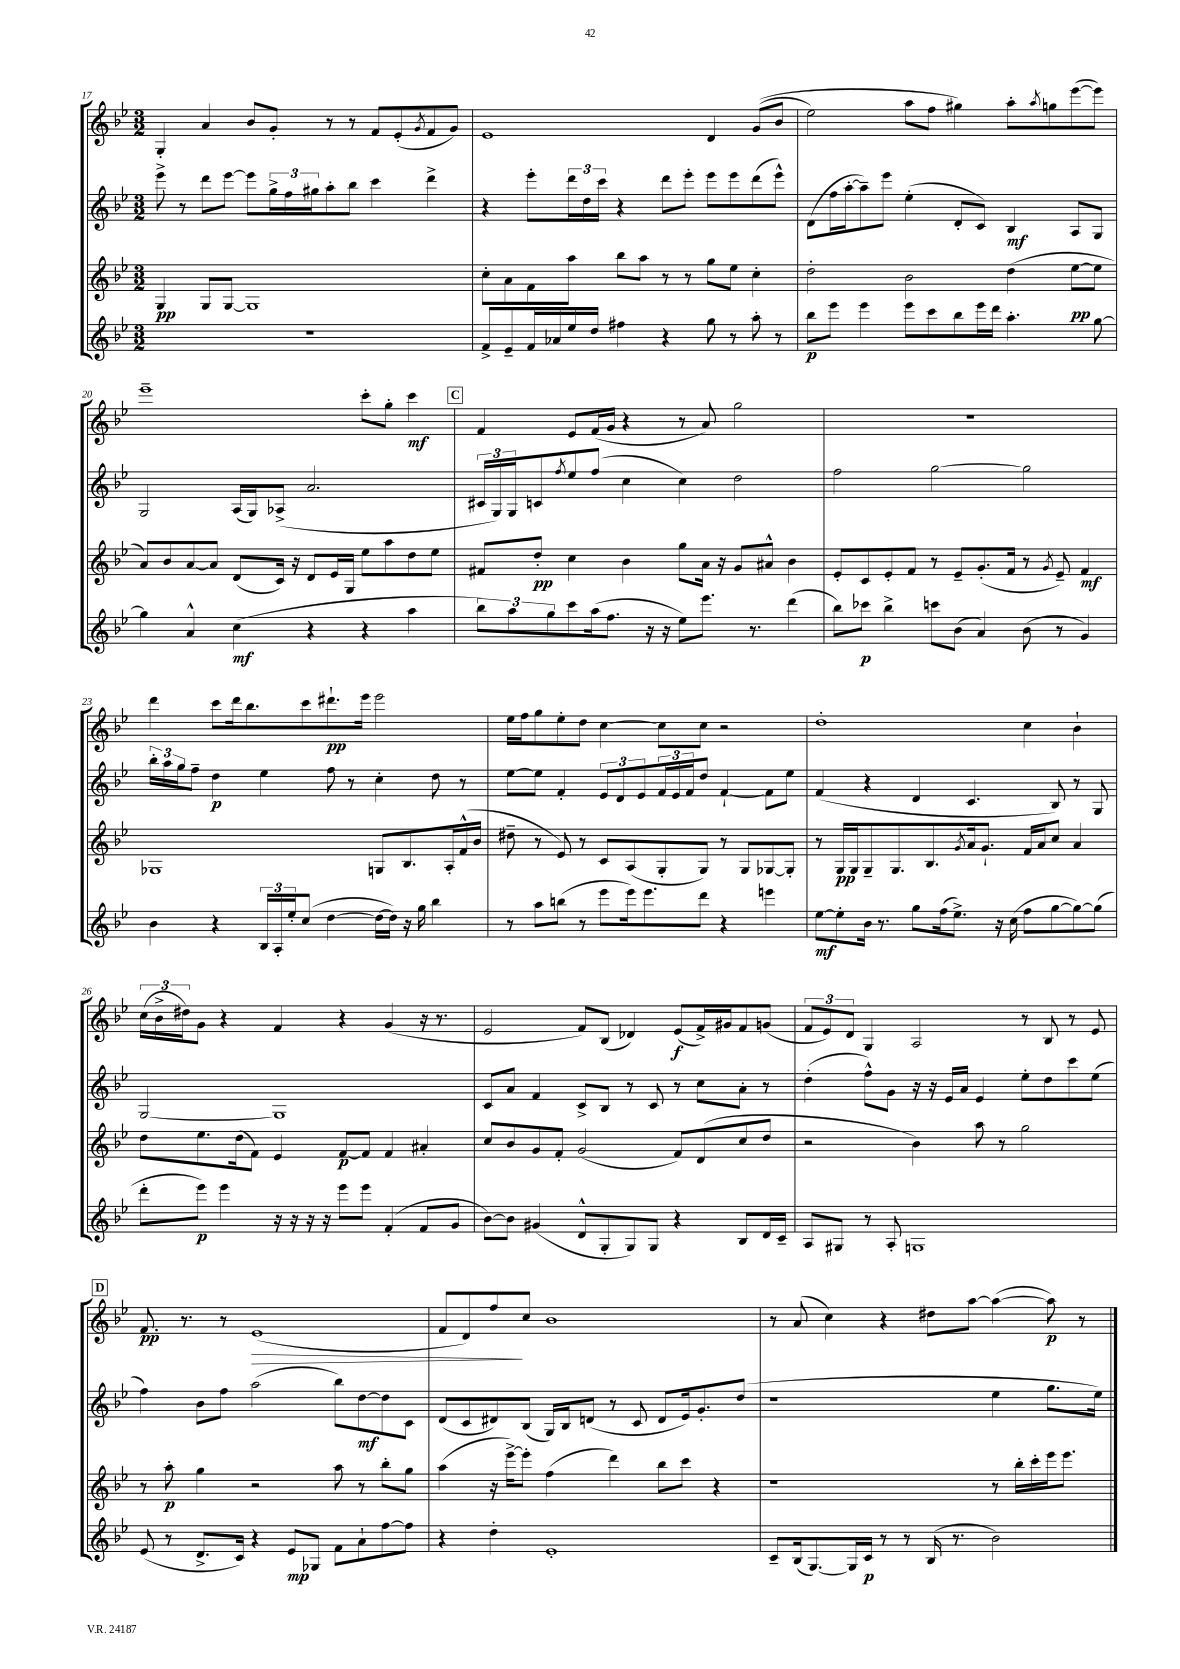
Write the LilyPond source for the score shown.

<<
\new StaffGroup <<
\new Staff = "s0" {
    \clef treble \key bes \major \numericTimeSignature \time 3/2
    g4-. a'4 bes'8 g'8-. r8 r8 f'8 ees'8-.( \acciaccatura { g'8 } f'8 g'8) |
    ees'1 d'4 g'8(\( bes'8 |
    ees''2) a''8 f''8 gis''4\) a''8-. \acciaccatura { a''8 } g''8 ees'''8~( ees'''8) |
    ees'''1-- c'''8-. g''8-. c'''4\mf |
    \mark \markup { \box "C" } f'4 ees'8 f'16( g'16 r4 r8 a'8) g''2 |
    R1. |
    d'''4 c'''8 d'''16 bes''8. c'''8 dis'''8.-!\pp ees'''16 ees'''2 |
    ees''16 f''16 g''8 ees''8-. d''8 c''4~ c''8 c''8 r2 |
    d''1-. c''4 bes'4-! |
    \tuplet 3/2 { c''16( bes'16-> dis''16) } g'8 r4 f'4 r4 g'4( r16 r8. |
    ees'2 f'8) bes8( des'4) ees'8\f( f'16->) gis'16 f'8 g'8( |
    \tuplet 3/2 { f'8 ees'8) d'8 } g4 a2 r8 bes8 r8 ees'8 |
    \mark \markup { \box "D" } f'8.\pp r8. r8 ees'1\>( |
    f'8 d'8) f''8\! c''8 bes'1 |
    r8 a'8( c''4) r4 dis''8 a''8~ a''4~( a''8\p) r8 \bar "|." |
}
\new Staff = "s1" {
    \clef treble \key bes \major \numericTimeSignature \time 3/2
    ees'''8-> r8 d'''8 ees'''8~ ees'''8 \tuplet 3/2 { g''16-> f''16 gis''16 } a''8-. bes''8 c'''4 d'''4-> |
    r4 ees'''8-. \tuplet 3/2 { d'''16 d''16 c'''16 } r4 d'''8 ees'''8-. ees'''8 ees'''8 d'''8( ees'''8-^) |
    d'8( f''16 a''16~-. a''8--) ees'''8 ees''4-.( d'8-. c'8) bes4\mf a8 g8 |
    g2 a16( g16) aes8->( a'2. |
    \mark \markup { \box "C" } \tuplet 3/2 { cis'16 g16) g16 } c'8 \acciaccatura { f''8 } ees''8 f''8( c''4 c''4) d''2 |
    f''2 g''2~ g''2 |
    \tuplet 3/2 { bes''16-. a''16 g''16 } f''8-- d''4\p ees''4 f''8 r8 c''4-. d''8 r8 |
    ees''8~ ees''8 f'4-. \tuplet 3/2 { ees'8 d'8 ees'8 } \tuplet 3/2 { f'16 ees'16 f'16 } d''8 f'4~-! f'8 ees''8 |
    f'4( r4 d'4 c'4. bes8) r8 g8 |
    g2~ g1 |
    c'8 a'8 f'4 c'8-> bes8 r8 c'8 r8 c''8 a'8-. r8 |
    d''4-.( f''8-^) g'8 r16 r16 ees'16 a'16 ees'4 ees''8-. d''8 c'''8 ees''8( |
    \mark \markup { \box "D" } f''4) bes'8 f''8 a''2( bes''8) d''8~\mf d''8 c'8 |
    d'8( c'8 dis'8) bes8( g16) bes16 d'8( r8 c'8 d'8 ees'16) g'8.-. d''8( |
    r1 ees''4 g''8. ees''16) \bar "|." |
}
\new Staff = "s2" {
    \clef treble \key bes \major \numericTimeSignature \time 3/2
    g4\pp g8 g8~ g1 |
    c''8-. a'8 f'8 a''8 bes''8 a''8 r8 r8 g''8 ees''8 c''4-. |
    d''2-. bes'2 d''4( ees''8~\pp ees''8 |
    a'8) bes'8 a'8~ a'8 d'8( c'16) r16 d'8 ees'16 g16 ees''8 a''8 d''8 ees''8 |
    \mark \markup { \box "C" } fis'8 d''8-.\pp c''4 bes'4 g''8 a'16 r16 g'8 ais'8-^ bes'4 |
    ees'8-. c'8 ees'8-. f'8 r8 ees'8-- g'8.-.( f'16 r8 \acciaccatura { g'8 } ees'8--) f'4\mf |
    ges1 g8 bes8. a16-. f'16-^( bes'16 |
    dis''8-- r8 ees'8) r8 c'8 a8( g8-. g8) r8 g8 ges8~ ges8-. |
    r8 g16\pp g16 g8-- g8. bes8. \acciaccatura { g'8 } a'16 g'8.-! f'16 a'16 c''8 a'4 |
    d''8 ees''8. d''16( f'8) ees'4 f'8~\p f'8 f'4 ais'4-. |
    c''8 bes'8 g'8 f'8-. g'2( f'8) d'8( c''8 d''8 |
    r2 bes'4) a''8 r8 g''2 |
    \mark \markup { \box "D" } r8 a''8-.\p g''4 r2 a''8 r8 bes''8-. g''8 |
    a''4( r16 ees'''16~->) ees'''8-. f''4( d'''4) bes''8 c'''8 r4 |
    r1 r8 bes''16-. c'''16-. ees'''16 ees'''8. \bar "|." |
}
\new Staff = "s3" {
    \clef treble \key bes \major \numericTimeSignature \time 3/2
    R1. |
    f'8-> ees'8-- f'16 aes'16 ees''16 d''16 fis''4 r4 g''8 r8 a''8-. r8 |
    bes''8\p ees'''8 ees'''4 ees'''8 c'''8 bes''8 ees'''16 d'''16 a''4.-. g''8~ |
    g''4 a'4-^ c''4\mf( r4 r4 a''4 |
    \mark \markup { \box "C" } \tuplet 3/2 { bes''8) a''8 g''8 } c'''8 a''16( f''8. r16 r16 ees''8) ees'''8. r8. d'''4( |
    bes''8) ces'''8\p bes''4-> c'''8 bes'8( a'4) bes'8( r8 g'4) |
    bes'4 r4 \tuplet 3/2 { bes16 a16-. ees''16-. } c''8( d''4~ d''16~ d''16) r16 g''16 bes''4 |
    r8 a''8 b''8( r8 ees'''8 ees'''16) ees'''8. d'''8 r4 e'''4 |
    ees''8~\mf ees''8-. bes'16 r8. g''8 f''16( ees''8.->) r16 c''16( f''8 g''8~ g''8~) g''8( |
    d'''8-. ees'''8\p) ees'''4 r16 r16 r16 r16 ees'''8 ees'''8 f'4-.( f'8 g'8 |
    bes'8~) bes'8 gis'4( d'8-^ g8-. g8) g8 r4 bes8 d'16 c'16-- |
    a8 gis8 r8 a8-. g1 |
    \mark \markup { \box "D" } ees'8( r8 d'8.-> c'16) r4 ees'8\mp ges8 f'8 a'8-! f''8~ f''8 |
    r4 d''4-. ees'1-. |
    c'8-- bes16( g8.~) g16 c'16\p r8 r8 bes16( r8. bes'2) \bar "|." |
}
>>
>>
\layout { \context { \Score currentBarNumber = #17 } }
